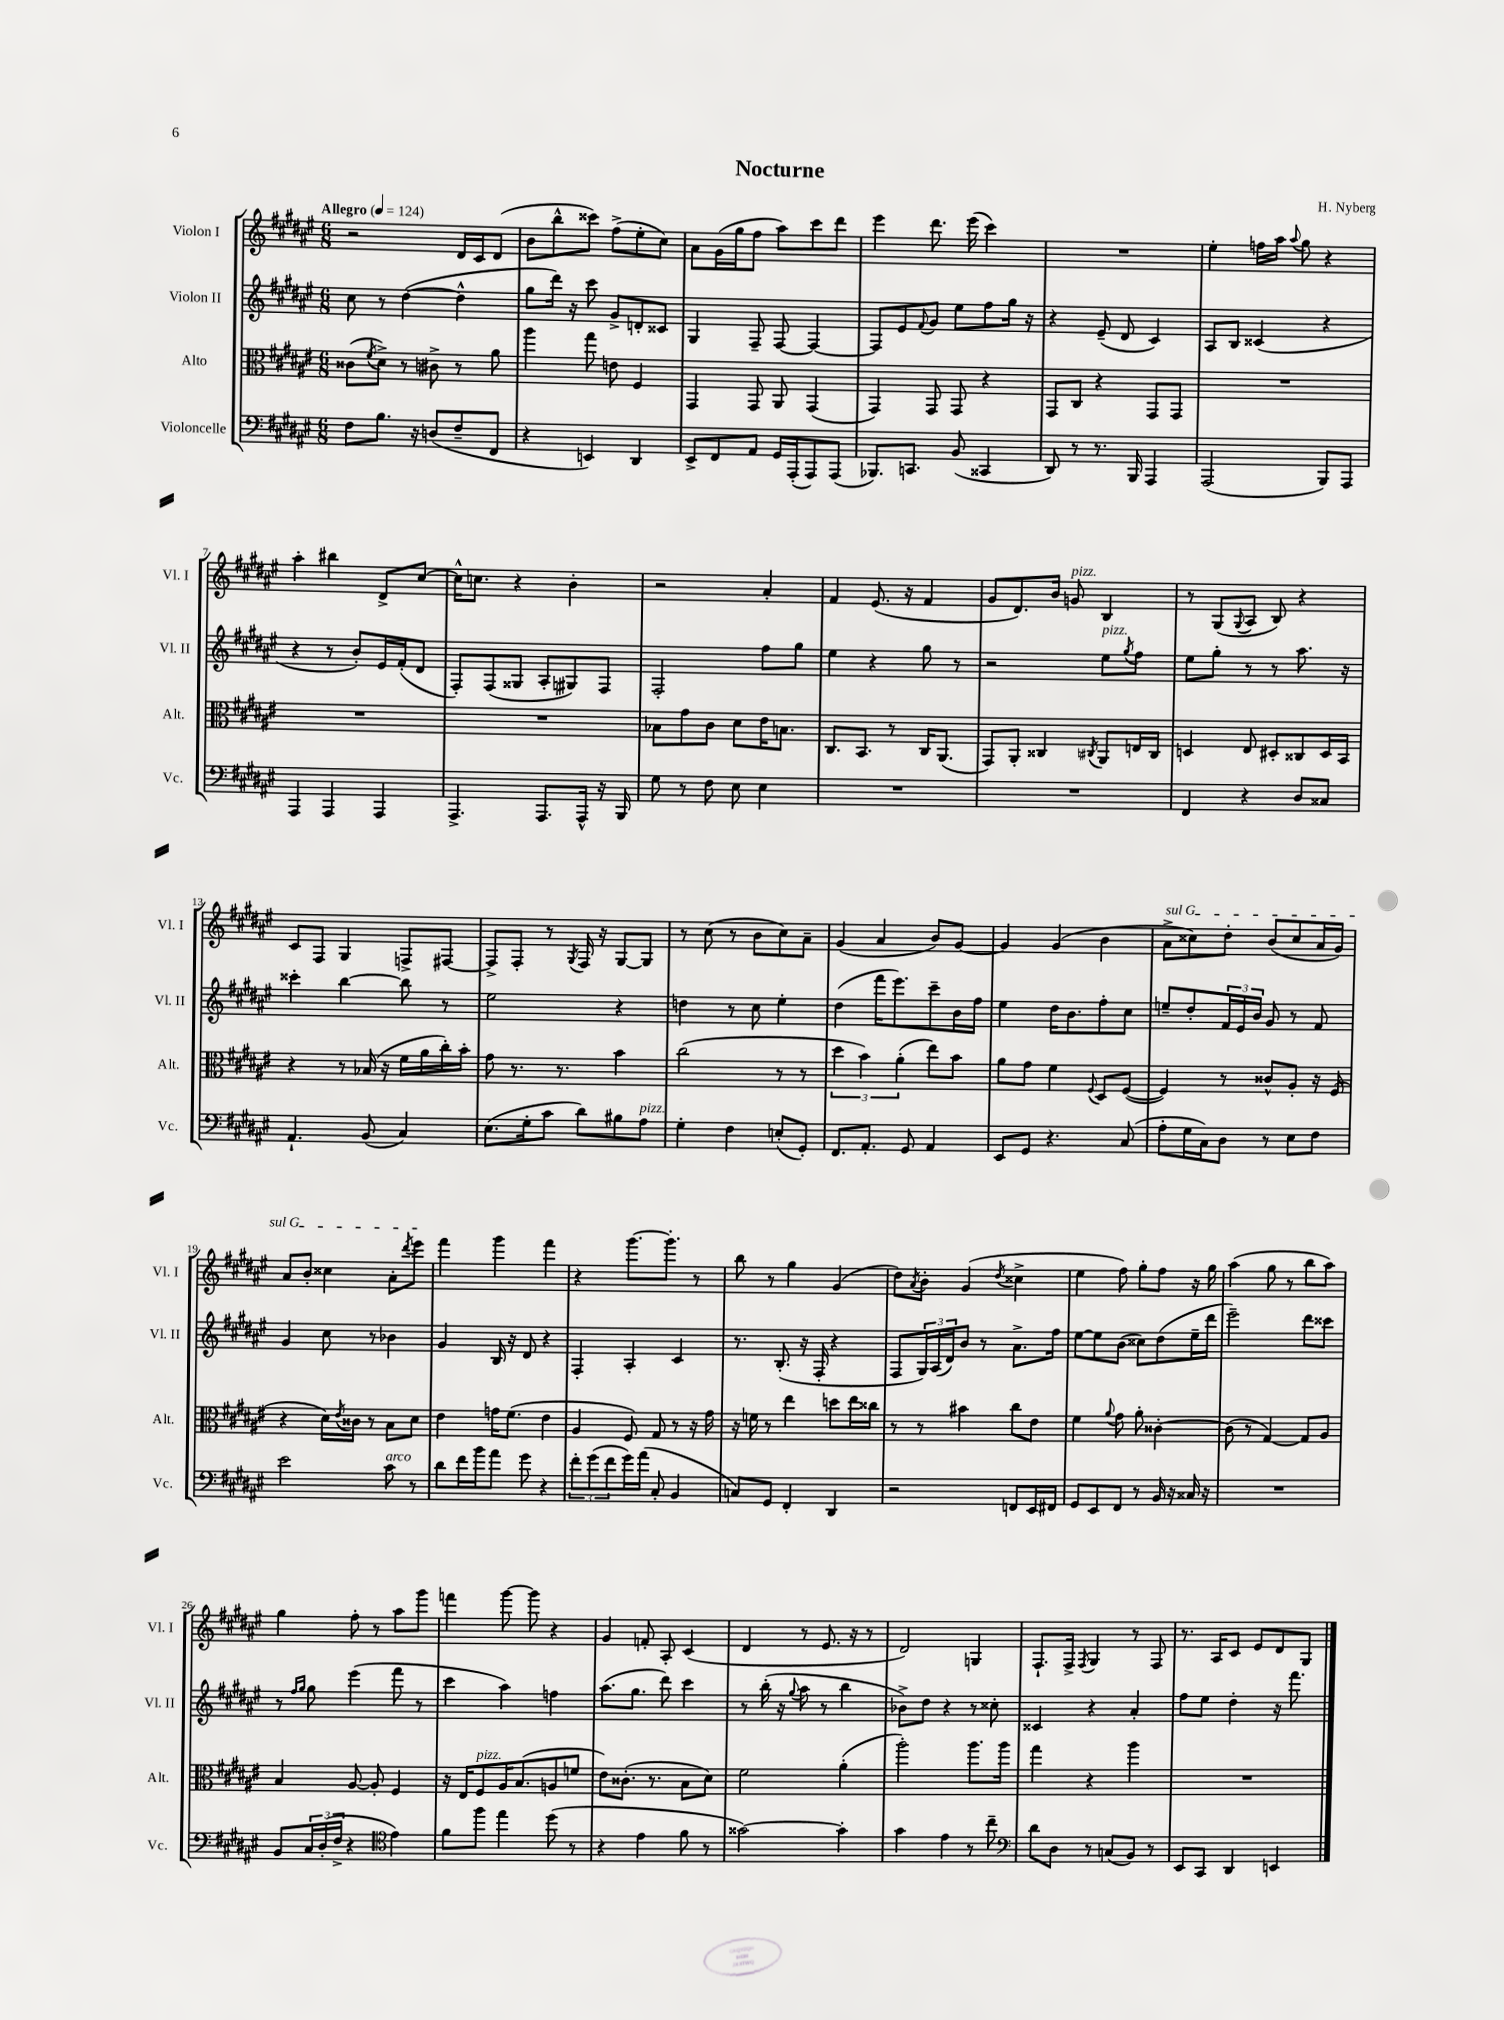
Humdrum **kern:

**kern	**kern	**kern	**kern
*part4	*part3	*part2	*part1
*staff4	*staff3	*staff2	*staff1
*I"Violoncelle	*I"Alto	*I"Violon II	*I"Violon I
*I'Vc.	*I'Alt.	*I'Vl. II	*I'Vl. I
*clefF4	*clefC3	*clefG2	*clefG2
*k[f#c#g#d#a#e#]	*k[f#c#g#d#a#e#]	*k[f#c#g#d#a#e#]	*k[f#c#g#d#a#e#]
*M6/8	*M6/8	*M6/8	*M6/8
*MM124	*MM124	*MM124	*MM124
=1	=1	=1	=1
!	!	!	!LO:TX:a:B:t=Allegro
8F#\L	(8c##X\L	8cc#\	2r
.	8qf#/	.	.
8.B\J	8d#^\J)	8r	.
.	8r	([4dd#\	.
16r	.	.	.
(8Dn/L	8c#X^\	.	.
8F#~/	8r	4dd#^^\]	16d#/LL
.	.	.	16c#/J
8FF#/J	8a#\	.	(8d#/J
=2	=2	=2	=2
4r	4aa#\	8gg#\L	8b\L
.	.	16ddd#\Jk)	8bb^^\
.	.	16r	.
4EEn/)	8gg#\	8ccc#\	8ccc##X\J)
.	8en\	8g#^/L	(8ff#^\L
4DD#/	4F#/	8dn'/	8ee#'\
.	.	8c##X/J	8cc#\J)
=3	=3	=3	=3
8EE#^/L	4GG#/	4G#/	8a#\L
8FF#/	.	.	(16g#\L
.	.	.	16gg#\J
8AA#/J	8GG#/	8F#~/	8ff#\J
16GG#/LL	8AA#/	[8F#/	8aa#\L)
(16AAA#'/J	.	.	.
8AAA#/)	(4GG#/	4F#/_	8ccc#\
(8AAA#/J	.	.	8ddd#\J
=4	=4	=4	=4
8.BBB-X/L)	4GG#/)	8F#/L]	4eee#\
.	.	8e#/	.
8.CCn/J	.	.	.
.	.	8qqf#/	.
.	8GG#/	8g#/J	8.ddd#\
(8BB/	8GG#/	8ee#\L	.
.	.	.	(16eee#\
4CC##X/	4r	8ff#\	4ccc#\)
.	.	16gg#\Jk	.
.	.	16r	.
=5	=5	=5	=5
8DD#/)	8GG#/L	4r	2.r
8r	8C#/J	.	.
8.r	4r	(8e#~/	.
.	.	8d#/	.
16BBB/	.	.	.
4AAA#/	8GG#/L	4c#/)	.
.	8GG#/J	.	.
=6	=6	=6	=6
(2AAA#/	2.r	8A#/L	4ee#'\
.	.	8B/J	.
.	.	(4c##X/	16ffn\LL
.	.	.	16aa#\JJ
.	.	.	8qqaa#/
.	.	.	8gg#\
8BBB/L)	.	4r	4r
8AAA#/J	.	.	.
!!LO:LB:g=z
=7	=7	=7	=7
4AAA#/	2.r	4r	4aa#'\
4AAA#/	.	8r	4bb#X\
.	.	8b'/L)	.
4AAA#/	.	16e#/L	8d#^/L
.	.	(16f#'/J	.
.	.	8d#/J	[8cc#/J
=8	=8	=8	=8
4.AAA#^/	2.r	8F#'/L)	16cc#^^\KL]
.	.	.	8.ccn\J
.	.	(8F#/	.
.	.	8G##X/J	4r
8.AAA#/L	.	8A#'/L	.
.	.	8G#X/)	4b'\
16AAA#^^/Jk	.	.	.
16r	.	8F#/J	.
16BBB/	.	.	.
=9	=9	=9	=9
8G#\	8B-X\L	2F#'/	2r
8r	8g#\	.	.
8F#\	8c#\J	.	.
8E#\	8d#\L	.	.
4E#\	16e#\K	8ff#\L	4a#'/
.	8.Bn\J	.	.
.	.	8gg#\J	.
=10	=10	=10	=10
2.r	8.C#/L	4ee#\	4f#/
.	8.BB/J	.	.
.	.	4r	(8.e#/
.	8r	.	.
.	.	.	16r
.	16C#/KL	8gg#\	4f#/
.	(8.AA#/J	.	.
.	.	8r	.
=11	=11	=11	=11
2.r	8GG#/L)	2r	8g#/L
.	8AA#'/J	.	8.d#/)
.	4C##X/	.	.
.	.	.	16b/Jk
!	!	!	!LO:TX:a:i:t=pizz.
.	.	.	8gn/
.	8qC#X/	.	.
!	!	!LO:TX:a:i:t=pizz.	!
.	8AA#/L	8ee#\L	4B/
.	.	8qgg#/	.
.	16En/L	8ff#\J	.
.	16C#/JJ	.	.
=12	=12	=12	=12
4FF#/	4Dn/	8ee#\L	8r
.	.	8gg#'\J	(8G#/L
.	.	.	8qqG#/
4r	8E#/	8r	8A#/J
.	8D#X'/L	8r	8B/)
8D#/L	8C##X/	8.aa#\	4r
8C##X/J	16D#/L	.	.
.	16BB/JJ	16r	.
!!LO:LB:g=z
=13	=13	=13	=13
4.AA#`/	4r	4ccc##X'\	8c#/L
.	.	.	8F#/J
.	8r	[4bb\	4G#/
(8BB/	(16B-X/	.	.
.	16r	.	.
4C#/)	16f#\LL	8bb\]	8Fn^/L
.	16a#\	.	.
.	16cc#'\)	8r	[8F#X/J
.	16b'\JJ	.	.
=14	=14	=14	=14
(8.E#\L	8g#\	2ee#\	8F#^/L]
.	8.r	.	8F#'/J
16G#'\k	.	.	.
8c#\J	.	.	8r
.	8.r	.	.
.	.	.	8qG#/
8d#\L)	.	.	16F#/
.	.	.	16r
8B#X\	4b\	4r	[8G#/L
!LO:TX:a:i:t=pizz.	!	!	!
8A#\J	.	.	8G#/J]
=15	=15	=15	=15
4G#'\	(2cc#\	4ddn\	8r
.	.	.	(8cc#\
4F#\	.	8r	8r
.	.	8cc#\	8b\L
(8En'/L	8r	4ee#'\	8cc#\)
8GG#'/J)	8r	.	8a#~\J
=16	=16	=16	=16
8.FF#/L	6dd#\	(4dd#\	(4g#/
.	6b\)	.	.
8.AA#'/J	.	.	.
.	.	16fff#\KL	4a#/
.	.	8.eee#\)	.
.	(6a#'\	.	.
8GG#/	.	.	.
4AA#/	8ee#\L)	8ccc#~\	8b/L)
.	8b\J	16b\L	[8g#/J
.	.	16ff#\JJ	.
=17	=17	=17	=17
8EE#/L	8a#\L	4ee#\	4g#/]
8GG#/J	8g#\J	.	.
4.r	4f#\	16dd#\KL	(4g#/
.	.	8.b\	.
.	8qqF#/	.	.
.	8D#/L	8ff#'\	4b\
(8C#/	([8F#/J	8cc#\J	.
=18	=18	=18	=18
!	!	!	!LO:TX:a:i:t=sul G
8A#'\L	4F#/])	8een~/L	8a#^\L
16G#\L	.	8dd#'/	8cc##X\)
16C#\J)	.	.	.
8D#\J	8r	24f#/L	8dd#'\J
.	.	24e#/	.
.	.	24b/JJ	.
8r	8c##X^^/L	8g#/	(8b/L
8E#\L	8A#'/J	8r	8cc##/
8F#\J	16r	8f#/	16a#/L
.	(16F#/	.	16g#/JJ)
!!LO:LB:g=z
=19	=19	=19	=19
2e#\	4r	4g#/	8a#/L
.	.	.	8b'/J
.	16d#\LL)	8cc#\	4cc##X\
.	8qe#/	.	.
.	16c##X\JJ	.	.
.	8r	8r	.
!LO:TX:a:i:t=arco	!	!	!
8c#\	8B\L	4b-X\	8a#'\L
.	.	.	8qddd#/
8r	8d#\J	.	8eee#\J
=20	=20	=20	=20
8d#\L	4e#\	4g#/	4fff#\
16f#\L	.	.	.
16b\J	.	.	.
8a#\J	16gn\KL	16B/	4ggg#\
.	(8.f#\J	16r	.
8g#\	.	8d#/	.
4r	4e#\	4r	4fff#\
=21	=21	=21	=21
12f#'\L	4A#/	4F#'/	4r
(12g#\	.	.	.
12f#\	.	.	.
16g#\L)	8F#/)	4A#'/	[8.ggg#\L
(16a#\JJ	.	.	.
8C#'/	8G#/	.	.
.	.	.	8.ggg#'\J]
4BB/	8r	4c#/	.
.	16r	.	8r
.	16g#\	.	.
=22	=22	=22	=22
8Cn/L)	16r	8.r	8bb\
.	16fn\	.	.
8GG#/J	8r	.	8r
.	.	(8.B'/	.
4FF#'/	4ee#\	.	4gg#\
.	.	16r	.
.	.	16F#'/	.
4DD#/	8ddn\L	4r	(4g#/
.	16ee#\L	.	.
.	16cc##X\JJ	.	.
=23	=23	=23	=23
2r	8r	8F#/L	8dd#\L)
.	.	.	8qa#/
.	8r	24G#/L)	8b'\J
.	.	(24A#/	.
.	.	24d#/J)	.
.	4b#X\	8b/J	(4g#/
.	.	8r	.
.	.	.	8qdd#/
8FFn/L	8cc#\L	8.a#^\L	4cc##X^\
16EE#/L	8e#\J	.	.
16FF#X/JJ	.	16ff#\Jk	.
=24	=24	=24	=24
8GG#/L	4f#\	[8ee#\L	4ee#\
8EE#/	.	8ee#\]	.
.	8qqa#/	.	.
8FF#/J	8g#\	(8b\J	8ff#\)
8r	8a#'\	8cc##X\L)	8gg#'\L
16BB/	[4c##X'\	(8dd#\	8ff#\J
16r	.	.	.
16C##X/	.	16ee#~\L	16r
16r	.	16ddd#\JJ	16gg#\
=25	=25	=25	=25
2.r	(8c##\]	2eee#~\)	(4aa#\
.	8r	.	.
.	[4G#/)	.	8gg#\
.	.	.	8r
.	8G#/L]	8ddd#\L	8bb\L
.	8A#/J	8ccc##X\J	8aa#\J)
!!LO:LB:g=z
=26	=26	=26	=26
8BB/L	4B/	8r	4gg#\
.	.	16qqff#/LL	.
.	.	16qqgg#/JJ	.
24C#/L	.	8gg#\	.
(24D#'/	.	.	.
24F#^/JJ	.	.	.
4r	[8A#/	(4eee#\	8ff#'\
.	8A#'/]	.	8r
*clefC4	*	*	*
4e#\)	4F#/	8fff#\	8aa#\L
.	.	8r	8ggg#\J
=27	=27	=27	=27
8f#\L	16r	4ccc#\	4fffn\
.	16E#/KL	.	.
!	!LO:TX:a:i:t=pizz.	!	!
8ff#\J	8F#/	.	.
4ee#\	16A#/K	4aa#\)	[8ggg#\
.	(8.B/	.	.
.	.	.	8ggg#\]
(8dd#\	8An/	4ffn\	4r
8r	8fn/J	.	.
=28	=28	=28	=28
4r	8e#\L)	(8.aa#\L	4g#/
.	(8.c##X'\J	.	.
.	.	8.gg#\J	.
4e#\	.	.	8fn'/
.	8.r	.	.
.	.	8ddd#\)	8A#'/
8f#\	8B\L	4ccc#\	(4c#/
8r	8d#\J)	.	.
=29	=29	=29	=29
[2g##X\)	2f#\	8r	4d#/
.	.	(16bb'\	.
.	.	16r	.
.	.	8qqgg#/	.
.	.	8aa#\	8r
.	.	8r	8.e#/
4g##'\]	(4a#'\	4bb\	.
.	.	.	16r
.	.	.	8r
=30	=30	=30	=30
4g#\	2aa#'\)	8b-X^\L)	2d#/)
.	.	8dd#\J	.
4e#\	.	4r	.
8r	8.aa#\L	8r	4Gn/
8cc#~\	.	8cc##X'\	.
.	16aa#\Jk	.	.
=31	=31	=31	=31
*clefF4	*	*	*
8d#\L	4gg#\	4c##X/	8.F#`/L
8D#\J	.	.	.
.	.	.	16F#^/Jk
.	.	.	8qF#/
8r	4r	4r	4G#/
(8Cn/L	.	.	.
8BB/J)	4aa#\	4a#'/	8r
8r	.	.	8F#/
=32	=32	=32	=32
8EE#/L	2.r	8ff#\L	8.r
8CC#/J	.	8ee#\J	.
.	.	.	16A#/KL
4DD#/	.	4dd#'\	8c#/J
.	.	.	8e#/L
4EEn/	.	16r	8d#/
.	.	8.fff#\	.
.	.	.	8G#/J
==	==	==	==
*-	*-	*-	*-
